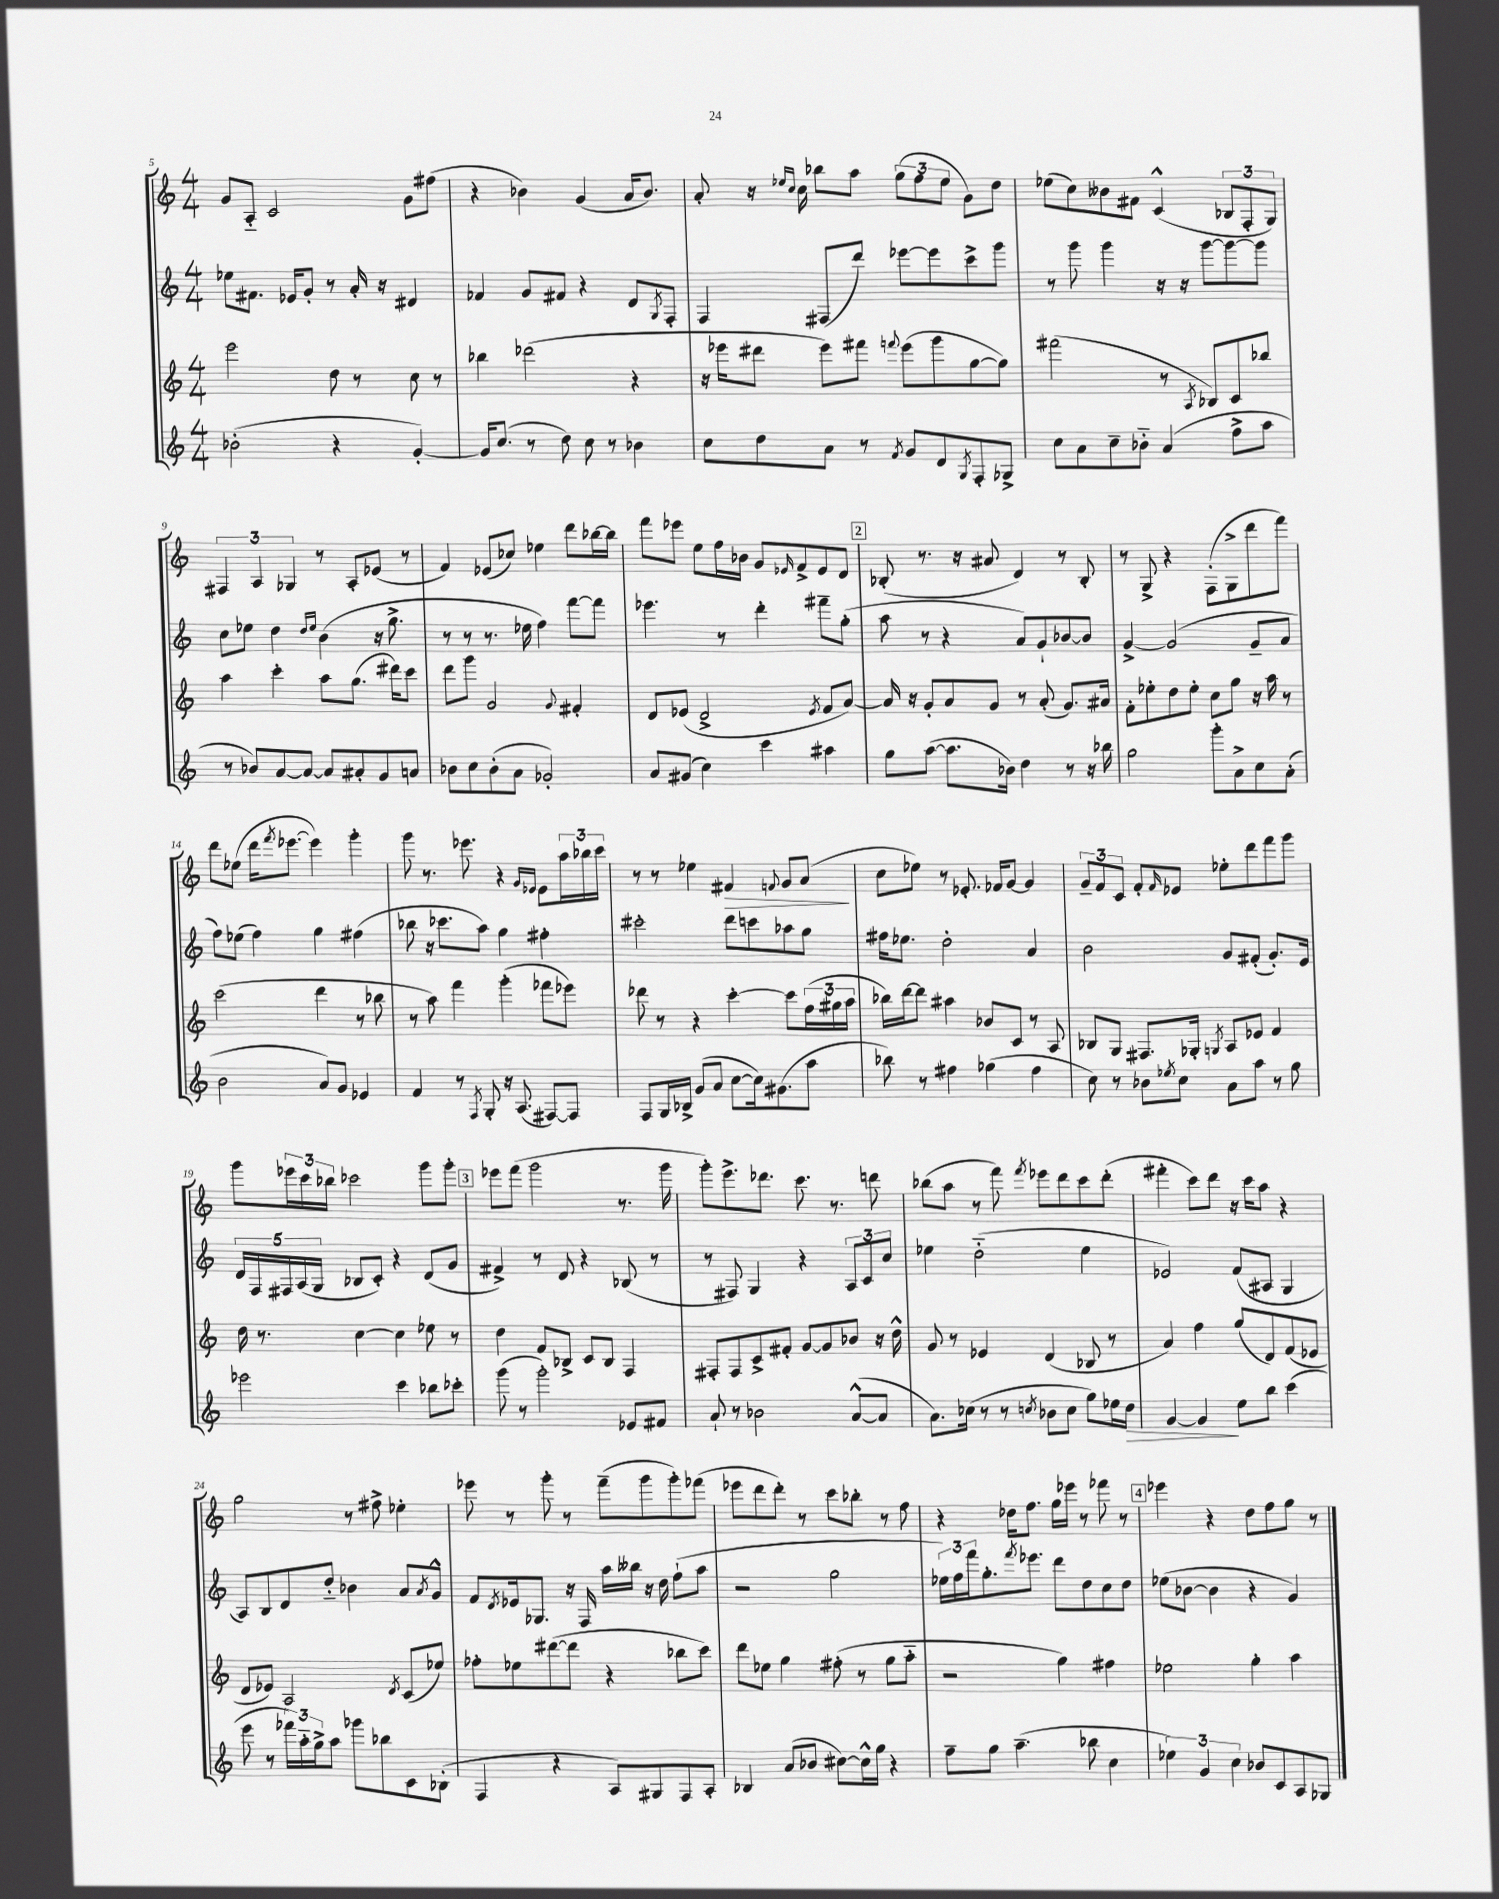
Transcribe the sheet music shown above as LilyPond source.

<<
\new StaffGroup <<
\new Staff = "s0" {
    \clef treble \key c \major \numericTimeSignature \time 4/4
    g'8 a8-_ c'2 g'8 fis''8( |
    r4 bes'4) g'4( a'16 bes'8.) |
    a'8-. r16 \grace { ees''16 c''16 } c''16 bes''8 a''8 \tuplet 3/2 { g''8( f''8 ees''8 } g'8) d''8 |
    ees''8( c''8) beses'8 fis'8 c'4-^( \tuplet 3/2 { bes8 f8-. g8) } |
    \tuplet 3/2 { fis4 a4 ges4 } r8 a8-. ees'8( r8 |
    f'4) ees'8( ces''8) ees''4 d'''8 bes''16~ bes''16 |
    f'''8 ees'''8 e''8 f''16 bes'16 g'8 \grace { ees'16 } f'8-> ees'8 d'8 |
    \mark \markup { \box "2" } bes8-.( r8. r16 ais'8 d'4) r8 bes8-. |
    r8 g8-> r4 f8-.( g8-> d'''8 f'''8) |
    d'''8 ees''8( d'''16 \acciaccatura { f'''8 } ees'''8.~ ees'''4) g'''4-. |
    g'''8 r8. ees'''8. r4 \grace { g'16 ees'16 } ees'8 \tuplet 3/2 { a''16 bes''16 c'''16 } |
    r8 r8 ees''4 fis'4\> \appoggiatura { f'8 } g'8 a'8\!( |
    c''8 ees''8) r8 ees'8.-. fes'16 g'8~ g'4 |
    \tuplet 3/2 { g'8-- f'8 c'8 } f'8-. \grace { f'16 } ees'8 ees''8-. d'''8 f'''8 g'''8 |
    g'''8 \tuplet 3/2 { ees'''16 c'''16 bes''16 } ces'''2 g'''8 g'''8-. |
    \mark \markup { \box "3" } ees'''8 f'''8( g'''2 r8. g'''16 |
    g'''8-.) e'''8.-> des'''8. c'''8. r8. d'''8 |
    bes''8( a''8 r8 f'''8) \acciaccatura { f'''8 } ees'''8 d'''8 c'''8 d'''8-.( |
    fis'''4-. c'''8) d'''8 r16 c'''16 a''8 r4 |
    g''2 r8 fis''8-> ees''4-. |
    ees'''8 r8 g'''8-. r8 f'''8--( g'''8 g'''8-.) fes'''8( |
    ees'''8 d'''8 d'''8-.) r8 c'''8 bes''8-. r8 f''8 |
    r4 des''16 f''8. g''16 ees'''16 r8 fes'''8 r8 |
    \mark \markup { \box "4" } ees'''4 r4 d''8 f''8 g''8 r8 \bar "|." |
}
\new Staff = "s1" {
    \clef treble \key c \major \numericTimeSignature \time 4/4
    ees''8 fis'8. ees'16 g'8-. r8 a'16-. r16 dis'4 |
    fes'4 g'8 fis'8 r4 d'8 \acciaccatura { g8 } f8-. |
    f4 fis8( d'''8) ees'''8~ ees'''8 c'''8-> g'''8 |
    r8 g'''8 g'''4 r16 r16 g'''8~ g'''8~ g'''8 |
    c''8 ees''8 d''4 \grace { d''16 ees''16 } b'4( r16 g''8.-> |
    r8 r8 r8. ees''16 f''4) f'''8~ f'''8 |
    ees'''4. r8 d'''4-. fis'''8-- g''8-.( |
    \mark \markup { \box "2" } a''8 r8 r4 a'8) g'8-! bes'8~ bes'8 |
    g'4~-> g'2( g'8-- a'8 |
    f''8) ees''8( f''4) g''4 fis''4( |
    bes''8 r16 ces'''8. a''8) g''4 fis''4-. |
    cis'''2-. d'''8 c'''8 aes''8 g''8 |
    fis''16 ees''8. d''2-. a'4 |
    b'2 g'8 fis'8-.( g'8.-.) e'16 |
    \tuplet 5/4 { d'16 f16 fis16 a16( g16 } bes8 c'8-.) r4 d'8( g'8 |
    \mark \markup { \box "3" } fis'4->) r8 d'8 r4 bes8( r8 |
    r8 fis8) g4 r4 \tuplet 3/2 { a8 c'8 c''8 } |
    ees''4 d''2-_( ees''4 |
    ees'2) f'8( ais8 g4 |
    a8) b8 d'8 d''8-_ bes'4 a'8 \acciaccatura { a'8 } g'8-^ |
    f'8 \acciaccatura { d'8 } ees'16 ges8. r16 f16 a''16 beses''16 r16 d''16 f''8-!( a''8 |
    r2 g''2 |
    \tuplet 3/2 { ees''16) f''16 f'''16 } g''8.-. \acciaccatura { f'''8 } ees'''8. d'''8 d''8 c''8 d''8 |
    \mark \markup { \box "4" } ees''8( bes'8~ bes'4 r4 g'4) \bar "|." |
}
\new Staff = "s2" {
    \clef treble \key c \major \numericTimeSignature \time 4/4
    e'''2 d''8 r8 c''8 r8 |
    bes''4 des'''2( r4 |
    r16 ees'''16 dis'''8 ees'''8) fis'''8 \appoggiatura { f'''8 } ees'''8( g'''8 g''8~ g''8) |
    fis'''2( r8 \acciaccatura { a8 } bes8) c'8 bes''8 |
    a''4 c'''4-. a''8 g''8.( dis'''16) c'''8 |
    d'''8 g'''8 g'2 \appoggiatura { g'8 } fis'4-. |
    d'8 ees'8( d'2-> \acciaccatura { ees'8 } f'8 a'8~) |
    \mark \markup { \box "2" } a'16 r16 g'8-. a'8 g'8 r8 a'8-.( g'8.) ais'16 |
    f'8-. ees''8-. d''8 ees''8-. c''8 g''8 r16 a''16 r8 |
    c'''2( d'''4 r8 bes''8 |
    r8 a''8) f'''4 g'''4-.( fes'''8 ees'''8) |
    des'''8 r8 r4 c'''4~-. c'''8 \tuplet 3/2 { f''16( gis''16 a''16 } |
    bes''16) d'''16~ d'''8 ais''4 bes'8 c'8 r8 a8 |
    bes8 g8 fis8. ges16-. \acciaccatura { g8 } a8 ees'8 f'4 |
    d''16 r8. c''4~ c''4 ees''8 r8 |
    \mark \markup { \box "3" } d''4 f'8 bes8-> c'8 bes8 f4 |
    fis8-. fis8 c'8-> fis'8-. g'8~ g'8 bes'8 r16 d''16-^ |
    g'8 r8 ees'4 d'4( bes8 r8 |
    a'4) f''4 g''8( d'8) f'8( ees'8 |
    d'8 ees'8) a2 \acciaccatura { d'8 } c'8( ees''8) |
    fes''8-. ees''8 dis'''8~( dis'''8 r4 bes''8 c'''8) |
    d'''8 ees''8 g''4 fis''8-.( r8 g''8 a''8-_ |
    r2 g''4) fis''4 |
    \mark \markup { \box "4" } ees''2 g''4-. a''4 \bar "|." |
}
\new Staff = "s3" {
    \clef treble \key c \major \numericTimeSignature \time 4/4
    bes'2-.( r4 g'4~-.) |
    g'16 c''8.( r8 d''8) c''8 r8 bes'4 |
    c''8 d''8 a'8 r8 \acciaccatura { f'8 } g'8 d'8 \acciaccatura { g8 } f8-. ges8-> |
    c''8 a'8 c''8-- bes'8-_ a'4( f''8-> a''8 |
    r8 bes'8) a'8~ a'8~ a'8 ais'8-. g'8 a'8 |
    bes'8 c''8 bes'8-.( a'8 ges'2-.) |
    a'8 gis'8( c''4) c'''4 ais''4 |
    \mark \markup { \box "2" } g''8 a''8~( a''8. bes'16) d''4 r8 r16 bes''16 |
    g''2 g'''8-. a'8-> c''8 a'8-.( |
    b'2 a'8) g'8 ees'4 |
    f'4 r8 \acciaccatura { f8 } g8-. r16 a8.( fis8~) fis8 |
    f8 g16 bes16-> g'8( a'8 c''8~ c''16) gis'8.( a''8 |
    bes''8) r8 fis''4 ges''4( fis''4 |
    c''8) r8 bes'8 \acciaccatura { ees''8 } c''8 a'8 a''8 r8 g''8 |
    ees'''2 c'''4 bes''8 ces'''8-. |
    \mark \markup { \box "3" } g'''8( r8 g'''2-.) ees'8 fis'8 |
    a'8-! r8 bes'2 a'8~-^( a'8 |
    a'8.) ces''16( r8 r8 \acciaccatura { c''8 } bes'8 c''8 g''8) ees''16 d''16\> |
    g'4~ g'4\! e''8 b''8 c'''4( |
    e'''8 r8 \tuplet 3/2 { fes'''16) a''16-_ g''16-> } a''8 ges'''8 bes''8 c'8 bes8-.( |
    f4 r4 a8) gis8 f8 a8-. |
    bes4 a'8( bes'8 cis''8~) cis''16-^ g''16 r4 |
    f''8-- g''8 a''4.--( bes''8 c''4 |
    \mark \markup { \box "4" } \tuplet 3/2 { ees''4) g'4 c''4 } bes'8 c'8 a8 ges8 \bar "|." |
}
>>
>>
\layout { \context { \Score currentBarNumber = #5 } }
